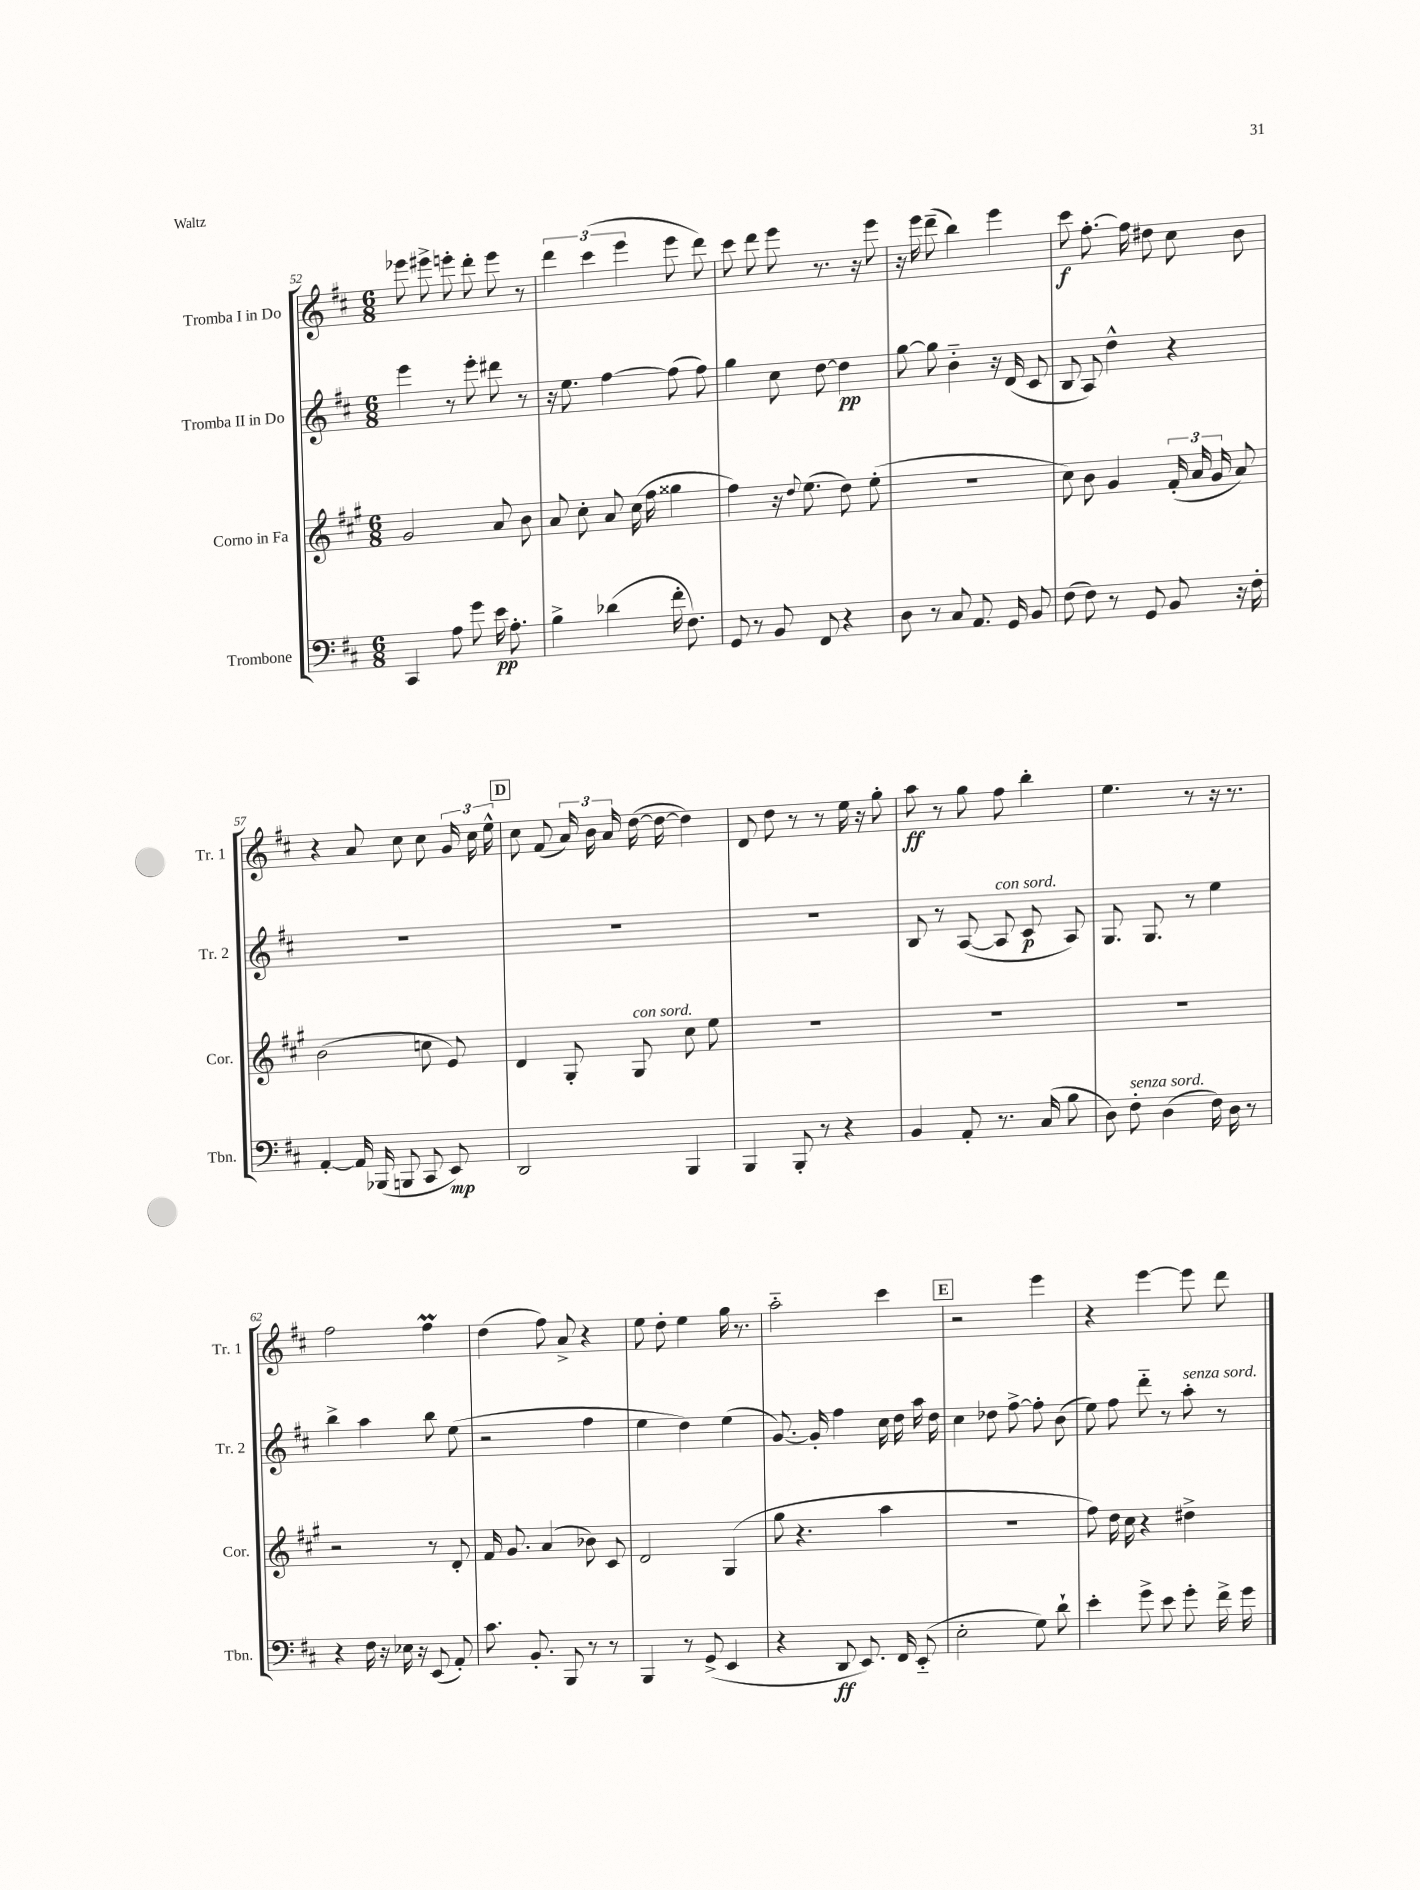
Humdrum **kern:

**kern	**kern	**kern	**kern
*staff4	*staff3	*staff2	*staff1
*clefF4	*clefG2	*clefG2	*clefG2
*k[f#c#]	*k[f#c#g#]	*k[f#c#]	*k[f#c#]
*M6/8	*M6/8	*M6/8	*M6/8
4CC#	2g#	4eee	8eee-
.	.	.	8eee#^
8A	.	8r	8eee'
8g	.	8eee'	8ddd'
16e	8a	8ddd#	8eee
8.A'	.	.	.
.	8b	8r	8r
=	=	=	=
4B^	8a	16r	6ddd
.	.	8.ee	.
.	8cc#'	.	.
.	.	.	(6ccc#
(4d-	8a	[4ff#	.
.	.	.	6eee
.	(16cc#	.	.
.	16ff#	.	.
16f#'	4gg##	(8ff#]	8eee
8.F#)	.	.	.
.	.	8ff#)	8ddd)
=	=	=	=
8GG	4ff#)	4gg	8ccc#
8r	.	.	8ddd
8BB	16r	8cc#	8eee
.	8qqdd	.	.
.	(8.ee	.	.
8FF#	.	[8dd	8.r
4r	8dd)	4dd]	.
.	.	.	16r
.	(8ee'	.	8eee
=	=	=	=
8D	2.r	[8gg	16r
.	.	.	16eee
8r	.	8gg]	(8ddd~
8C#	.	4b'~	4bb)
8.AA	.	.	.
.	.	16r	4eee
16GG	.	(16d	.
8BB	.	8c#	.
=	=	=	=
(8F#	8cc#)	8B	8ccc#
8F#)	8b	8A)	[8.ff#'
8r	4g#	4dd^^	.
.	.	.	16ff#]
8GG	.	.	8dd#
8BB	(24f#'	4r	8cc#
.	24a	.	.
.	24g#	.	.
16r	8a)	.	8b
16F#'	.	.	.
=	=	=	=
[4AA'	(2b	2.r	4r
16AA]	.	.	8a
(16BBB-	.	.	.
8BBB	.	.	8cc#
8CC#	8cc	.	8cc#
8EE)	8e)	.	24g
.	.	.	24cc#
.	.	.	24ee^^
=	=	=	=
2DD	4d	2.r	8cc#
.	.	.	(8f#
.	8G#'	.	24a)
.	.	.	24b
.	.	.	24a
.	8G#	.	([16dd
.	.	.	16dd_
4BBB	8cc#	.	4dd])
.	8ee	.	.
=	=	=	=
4BBB	2.r	2.r	8d
.	.	.	8dd
8BBB'	.	.	8r
8r	.	.	8r
4r	.	.	16ee
.	.	.	16r
.	.	.	8gg'
=	=	=	=
4BB	2.r	8B	8aa
.	.	8r	8r
8AA'	.	([8A	8gg
8.r	.	8A]	8ff#
.	.	8c#	4bb'
(16C#	.	.	.
8B	.	8A)	.
=	=	=	=
8D)	2.r	8.G	4.ee
8F#'	.	.	.
.	.	8.G	.
(4D	.	.	.
.	.	8r	8r
16F#)	.	4ee	16r
16D	.	.	8.r
8r	.	.	.
=	=	=	=
4r	2r	4bb^	2ff#
16F#	.	4aa	.
16r	.	.	.
16E-	.	.	.
16r	.	.	.
(8EE	8r	8bb	4ff#
8AA')	8d'	(8ee	.
=	=	=	=
8.c#	16f#	2r	(4dd
.	8.g#	.	.
8.BB'	.	.	.
.	(4a	.	8ff#)
8BBB	.	.	8a^
8r	8b-)	4ff#	4r
8r	8c#	.	.
=	=	=	=
4BBB	2d	4ee	8ee
.	.	.	8dd'
8r	.	4dd)	4ee
(8GG^	.	.	.
4EE	(4G#	(4ee	16gg
.	.	.	8.r
=	=	=	=
4r	8gg#	[8.g)	2aa'~
.	4.r	.	.
.	.	16g']	.
8DD	.	4ff#	.
8.EE)	.	.	.
.	4aa	16cc#	4ccc#
16FF#	.	16dd	.
(8EE'~	.	16aa	.
.	.	16dd	.
=	=	=	=
2E'	2.r	4cc#	2r
.	.	8dd-	.
.	.	[8ff#^	.
8G)	.	8ff#']	4eee
8d`	.	(8b	.
=	=	=	=
4e'	8ff#)	8ee)	4r
.	16dd	8ff#	.
.	16cc#	.	.
8g^	4r	8ddd'~	[4eee
8e	.	8r	.
8g'	4dd#^	8aa'	8eee]
16f#^	.	8r	8ddd
16g	.	.	.
==	==	==	==
*-	*-	*-	*-
